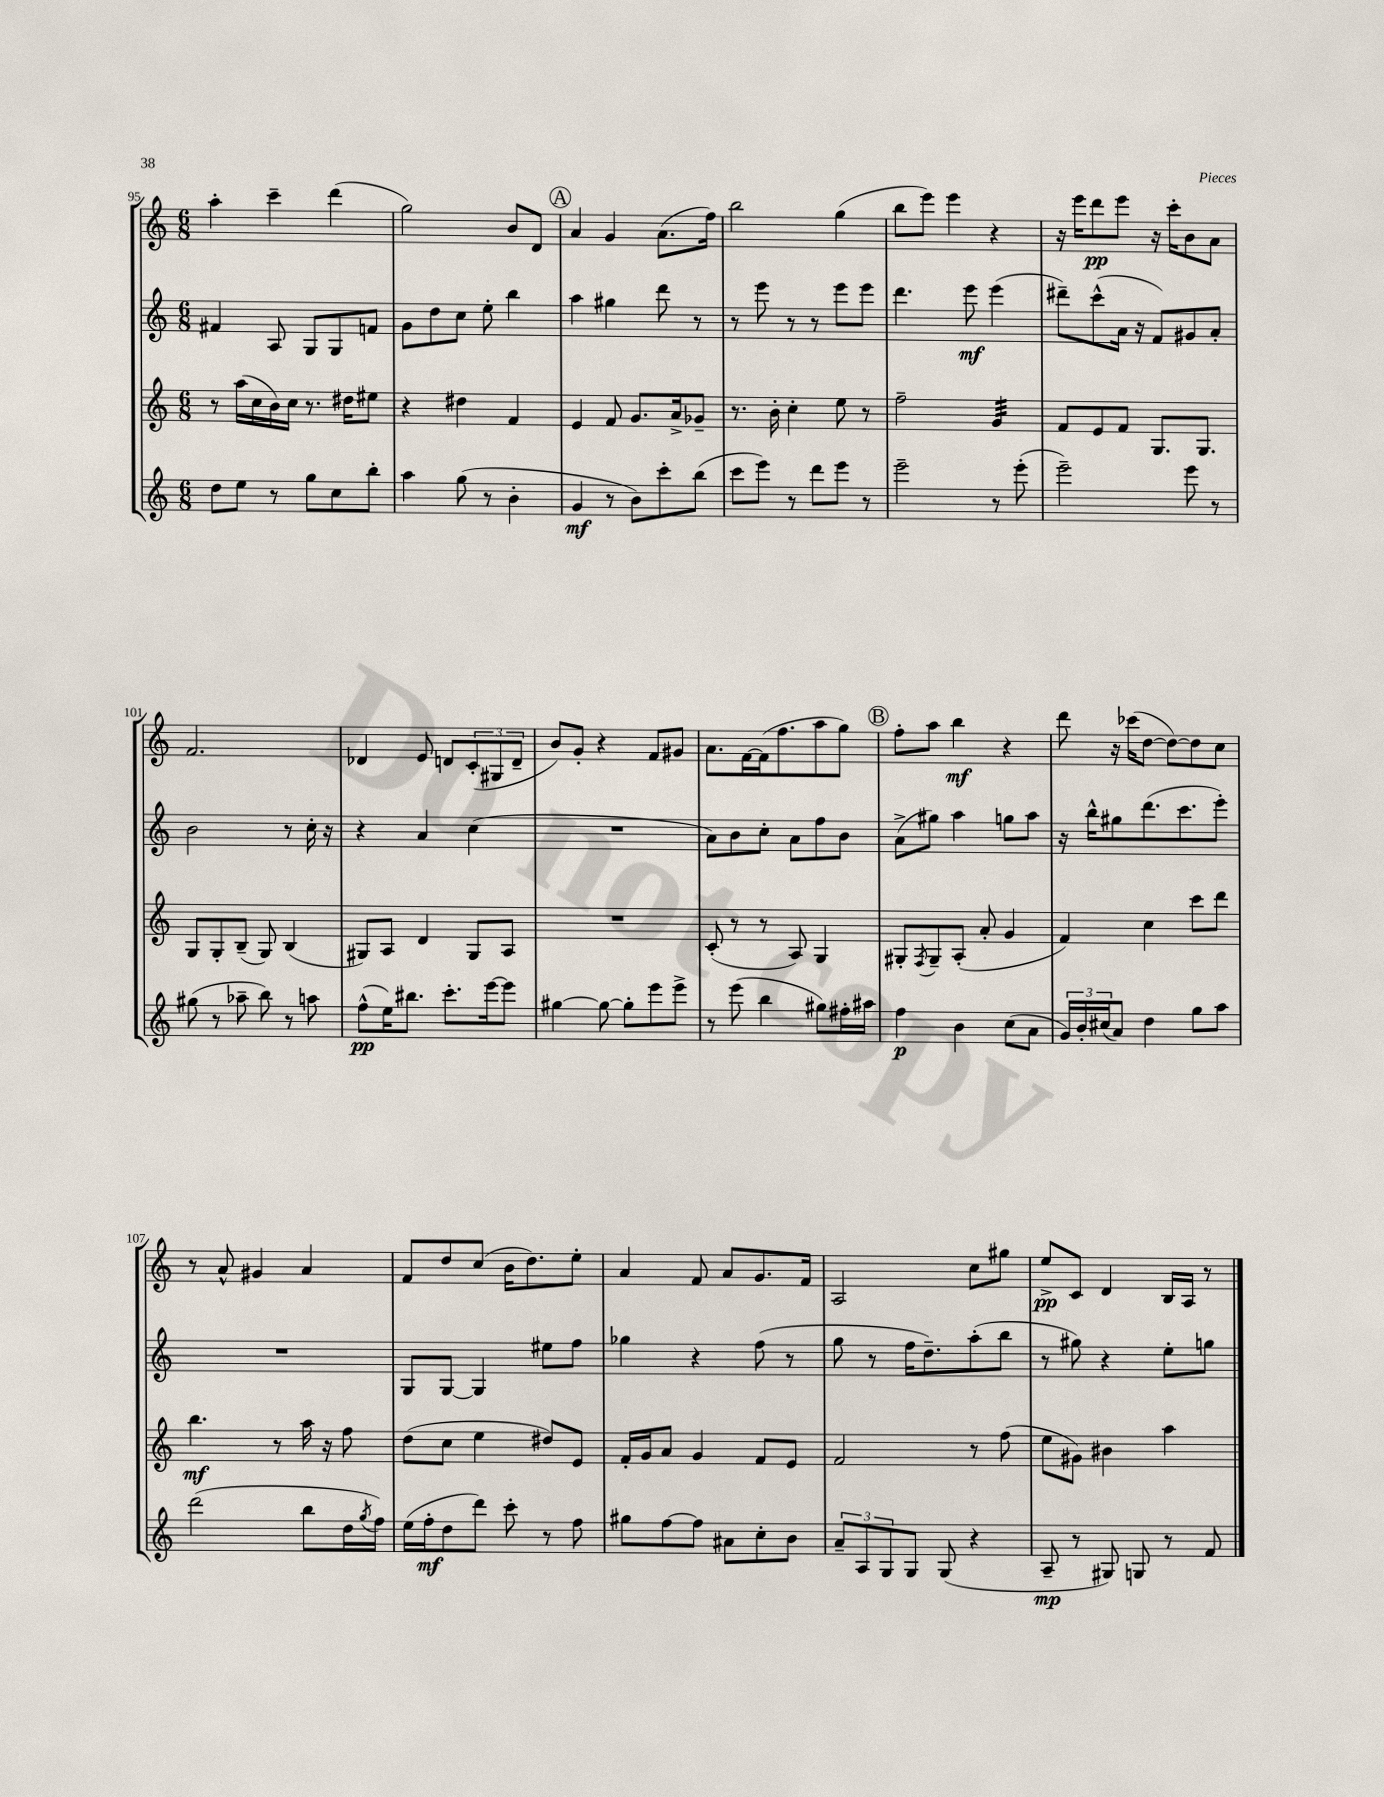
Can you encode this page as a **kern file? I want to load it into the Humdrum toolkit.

**kern	**dynam	**kern	**dynam	**kern	**dynam	**kern	**dynam
*part4	*part4	*part3	*part3	*part2	*part2	*part1	*part1
*staff4	*staff4	*staff3	*staff3	*staff2	*staff2	*staff1	*staff1
*clefG2	*	*clefG2	*	*clefG2	*	*clefG2	*
*k[]	*	*k[]	*	*k[]	*	*k[]	*
*M6/8	*	*M6/8	*	*M6/8	*	*M6/8	*
=95	=95	=95	=95	=95	=95	=95	=95
8dd\L	.	8r	.	4f#X/	.	4aa'\	.
8ee\J	.	(16aa\LL	.	.	.	.	.
.	.	16cc\	.	.	.	.	.
8r	.	16b\)	.	8A/	.	4ccc~\	.
.	.	16cc\JJ	.	.	.	.	.
8gg\L	.	8.r	.	8G/L	.	.	.
8cc\	.	.	.	8G/	.	(4ddd\	.
.	.	16dd#X\KL	.	.	.	.	.
8bb'\J	.	8ee#X\J	.	8fn/J	.	.	.
=96	=96	=96	=96	=96	=96	=96	=96
4aa\	.	4r	.	8g\L	.	2gg\)	.
.	.	.	.	8dd\	.	.	.
(8gg\	.	4dd#X\	.	8cc\J	.	.	.
8r	.	.	.	8ee'\	.	.	.
4b'\	.	4f/	.	4bb\	.	8b/L	.
.	.	.	.	.	.	8d/J	.
!!LO:REH:place=s1:t=A
=97	=97	=97	=97	=97	=97	=97	=97
4g/	mf	4e/	.	4aa\	.	4a/	.
8r	.	8f/	.	4gg#X\	.	4g/	.
8b\L)	.	8.g/L	.	.	.	.	.
8ccc'\	.	.	.	8ddd\	.	(8.a\L	.
.	.	16a^/k	.	.	.	.	.
(8bb\J	.	8g-X~/J	.	8r	.	.	.
.	.	.	.	.	.	16ff\Jk)	.
=98	=98	=98	=98	=98	=98	=98	=98
8ccc\L	.	8.r	.	8r	.	2bb\	.
8eee\J)	.	.	.	8eee\	.	.	.
.	.	16b'\	.	.	.	.	.
8r	.	4cc'\	.	8r	.	.	.
8ddd\L	.	.	.	8r	.	.	.
8eee\J	.	8ee\	.	8eee\L	.	(4gg\	.
8r	.	8r	.	8eee\J	.	.	.
=99	=99	=99	=99	=99	=99	=99	=99
2eee~\	.	2ff~\	.	4.ddd\	.	8bb\L	.
.	.	.	.	.	.	8eee\J)	.
.	.	.	.	.	.	4eee\	.
.	.	.	.	8eee\	mf	.	.
*	*	*tremolo	*	*	*	*	*
8r	.	32g/LLL	.	(4eee\	.	4r	.
.	.	32g/	.	.	.	.	.
.	.	32g/	.	.	.	.	.
.	.	32g/	.	.	.	.	.
(8eee'\	.	32g/	.	.	.	.	.
.	.	32g/	.	.	.	.	.
.	.	32g/	.	.	.	.	.
.	.	32g/JJJ	.	.	.	.	.
*	*	*Xtremolo	*	*	*	*	*
=100	=100	=100	=100	=100	=100	=100	=100
2eee~\)	.	8f/L	.	8ddd#X~\L)	.	16r	.
.	.	.	.	.	.	16eee\KL	.
.	.	8e/	.	(8ccc^^\	.	8ddd\	pp
.	.	8f/J	.	16a\Jk	.	8eee\J	.
.	.	.	.	16r	.	.	.
.	.	8.G/L	.	8f/L)	.	16r	.
.	.	.	.	.	.	16ccc'\KL	.
8eee\	.	.	.	8g#X/	.	8b\	.
.	.	8.G/J	.	.	.	.	.
8r	.	.	.	8a'/J	.	8a\J	.
!!LO:LB:g=z
=101	=101	=101	=101	=101	=101	=101	=101
(8gg#X\	.	8G/L	.	2b\	.	2.f/	.
8r	.	8G'/	.	.	.	.	.
8aa-X~\	.	(8B~/J	.	.	.	.	.
8bb\)	.	8G/)	.	.	.	.	.
8r	.	(4B/	.	8r	.	.	.
8aan\	.	.	.	16cc'\	.	.	.
.	.	.	.	16r	.	.	.
=102	=102	=102	=102	=102	=102	=102	=102
(8ff^^\L	pp	8G#X/L)	.	4r	.	4d-X/	.
16ee\K)	.	8A/J	.	.	.	.	.
8.bb#X\J	.	.	.	.	.	.	.
.	.	4d/	.	4a/	.	8e/	.
8.ccc'\L	.	.	.	.	.	8dn/L	.
.	.	8G#/L	.	(4cc\	.	(12c'/	.
[16eee\k	.	.	.	.	.	.	.
.	.	.	.	.	.	12G#X/	.
8eee\J]	.	8A/J	.	.	.	.	.
.	.	.	.	.	.	12d~/J	.
=103	=103	=103	=103	=103	=103	=103	=103
[4gg#X\	.	2.r	.	2.r	.	8b/L)	.
.	.	.	.	.	.	8g'/J	.
8gg#\_	.	.	.	.	.	4r	.
8gg#'\L]	.	.	.	.	.	.	.
8eee\	.	.	.	.	.	8f/L	.
8eee^\J	.	.	.	.	.	8g#X/J	.
=104	=104	=104	=104	=104	=104	=104	=104
8r	.	(8c'/	.	8a\L)	.	8.a\L	.
(8eee\	.	8r	.	8b\	.	.	.
.	.	.	.	.	.	[16f\L	.
4bb\	.	8r	.	8cc'\J	.	(16f\J]	.
.	.	.	.	.	.	8.ff\	.
.	.	8A/)	.	8a\L	.	.	.
8gg#X\L)	.	4G/	.	8ff\	.	8aa\	.
16ff#X'\L	.	.	.	8b\J	.	8gg\J)	.
16aa#X\JJ	.	.	.	.	.	.	.
!!LO:REH:place=s1:t=B
=105	=105	=105	=105	=105	=105	=105	=105
4ff\	p	8G#X'/L	.	(8a^\L	.	8ff'\L	.
.	.	8qF/	.	.	.	.	.
.	.	8G#~/	.	8gg#X\J)	.	8aa\J	.
4b\	.	(8A'/J	.	4aa\	.	4bb\	mf
.	.	8a'/	.	.	.	.	.
(8cc\L	.	4g/	.	8ggn\L	.	4r	.
8a\J	.	.	.	8aa\J	.	.	.
=106	=106	=106	=106	=106	=106	=106	=106
24g/LL)	.	4f/)	.	16r	.	8ddd\	.
24b'/	.	.	.	.	.	.	.
.	.	.	.	16bb^^\KL	.	.	.
(24cc#X/J	.	.	.	.	.	.	.
8a/J)	.	.	.	8gg#X\	.	16r	.
.	.	.	.	.	.	(16ccc-X\KL	.
4dd\	.	4cc\	.	(8.ddd\	.	[8dd\J	.
.	.	.	.	.	.	8dd\L_)	.
.	.	.	.	8.ccc\	.	.	.
8gg\L	.	8ccc\L	.	.	.	8dd\]	.
8aa\J	.	8ddd\J	.	8eee'\J)	.	8cc\J	.
!!LO:LB:g=z
=107	=107	=107	=107	=107	=107	=107	=107
(2ddd\	.	4.bb\	mf	2.r	.	8r	.
.	.	.	.	.	.	8a^^/	.
.	.	.	.	.	.	4g#X/	.
.	.	8r	.	.	.	.	.
8bb\L	.	16aa\	.	.	.	4a/	.
.	.	16r	.	.	.	.	.
16dd\L	.	8ff\	.	.	.	.	.
8qgg/	.	.	.	.	.	.	.
16ff\JJ)	.	.	.	.	.	.	.
=108	=108	=108	=108	=108	=108	=108	=108
(16ee\LL	.	(8dd\L	.	8G/L	.	8f/L	.
16ff'\J	mf	.	.	.	.	.	.
8dd\	.	8cc\J	.	[8G/J	.	8dd/	.
8ddd\J)	.	4ee\	.	4G/]	.	(8cc/J	.
8ccc'\	.	.	.	.	.	16b\KL	.
.	.	.	.	.	.	8.dd\)	.
8r	.	8dd#X/L)	.	8ee#X\L	.	.	.
8ff\	.	8e/J	.	8ff\J	.	8ee'\J	.
=109	=109	=109	=109	=109	=109	=109	=109
8gg#X\L	.	16f'/LL	.	4gg-X\	.	4a/	.
.	.	16g/J	.	.	.	.	.
[8ff\	.	8a/J	.	.	.	.	.
8ff\J]	.	4g/	.	4r	.	8f/	.
8a#X\L	.	.	.	.	.	8a/L	.
8cc'\	.	8f/L	.	(8ff\	.	8.g/	.
8b\J	.	8e/J	.	8r	.	.	.
.	.	.	.	.	.	16f/Jk	.
=110	=110	=110	=110	=110	=110	=110	=110
12a~/L	.	2f/	.	8gg\	.	2A/	.
12A/	.	.	.	.	.	.	.
.	.	.	.	8r	.	.	.
12G/	.	.	.	.	.	.	.
8G/J	.	.	.	16ff\KL	.	.	.
.	.	.	.	8.dd~\)	.	.	.
(8G/	.	.	.	.	.	.	.
4r	.	8r	.	(8aa'\	.	8cc\L	.
.	.	(8ff\	.	8bb\J	.	8gg#X\J	.
=111	=111	=111	=111	=111	=111	=111	=111
8A~/	mp	8ee\L	.	8r	.	8ee^/L	pp
8r	.	8g#X\J)	.	8gg#X\)	.	8c/J	.
8G#X/)	.	4b#X\	.	4r	.	4d/	.
8Gn/	.	.	.	.	.	.	.
8r	.	4aa\	.	8ee'\L	.	16B/LL	.
.	.	.	.	.	.	16A/JJ	.
8f/	.	.	.	8ggn\J	.	8r	.
==	==	==	==	==	==	==	==
*-	*-	*-	*-	*-	*-	*-	*-
